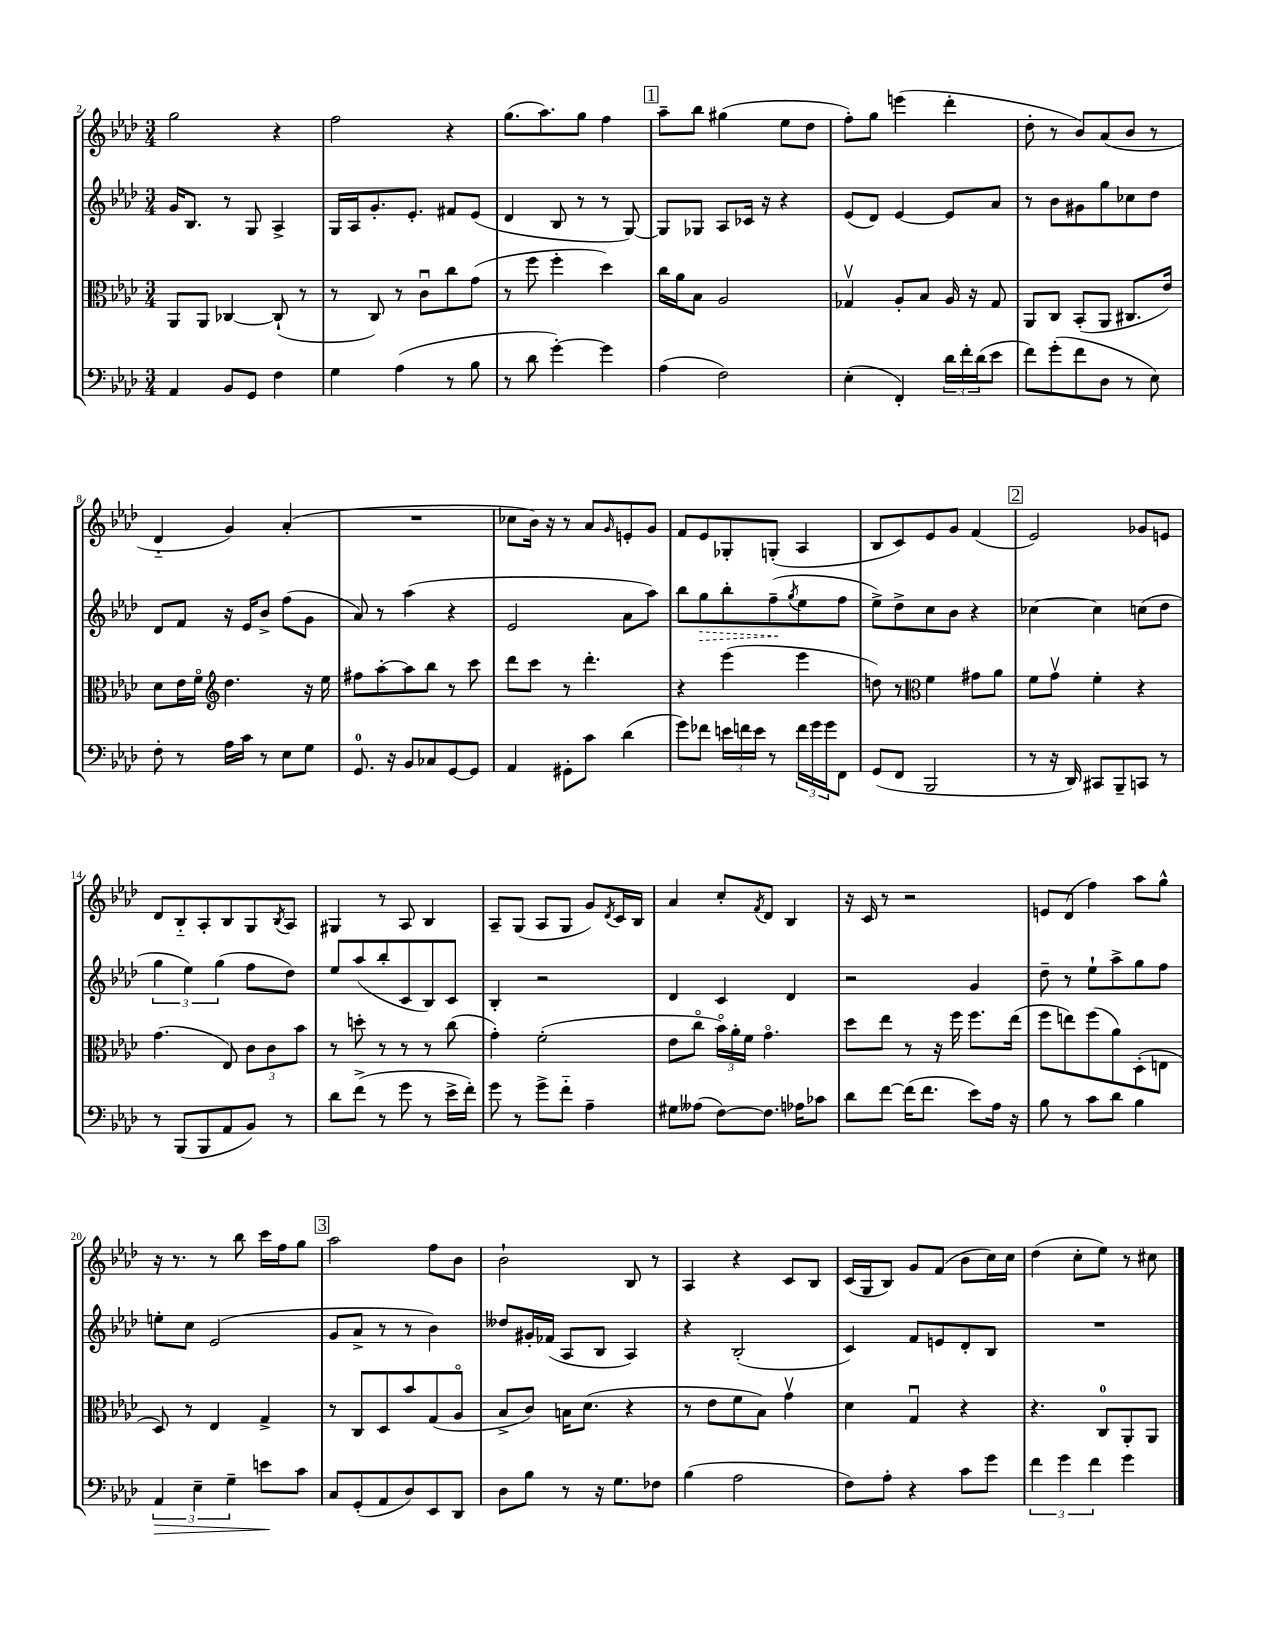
<<
\new StaffGroup <<
\new Staff = "s0" {
    \clef treble \key aes \major \numericTimeSignature \time 3/4
    g''2 r4 |
    f''2 r4 |
    g''8.( aes''8.) g''8 f''4 |
    \mark \markup { \box "1" } aes''8-- bes''8 gis''4( ees''8 des''8 |
    f''8-.) g''8 e'''4( des'''4-. |
    des''8-. r8 bes'8) aes'8( bes'8 r8 |
    des'4-_ g'4) aes'4-.( |
    R2. |
    ces''8 bes'16) r16 r8 aes'8 \grace { g'16 } e'8-. g'8 |
    f'8 ees'8 ges8-. g8-.( aes4 |
    bes8 c'8) ees'8 g'8 f'4( |
    \mark \markup { \box "2" } ees'2) ges'8 e'8 |
    des'8 bes8-_ aes8-. bes8 g8 \acciaccatura { bes8 } aes8 |
    gis4 r8 aes8 bes4 |
    aes8-- g8( aes8 g8 g'8) \acciaccatura { des'8 } c'16 bes16 |
    aes'4 c''8-. \acciaccatura { f'8 } des'8 bes4 |
    r16 c'16 r8 r2 |
    e'8 des'8( f''4) aes''8 g''8-^ |
    r16 r8. r8 bes''8 c'''16 f''16 g''8 |
    \mark \markup { \box "3" } aes''2 f''8 bes'8 |
    bes'2-! bes8 r8 |
    aes4 r4 c'8 bes8 |
    c'16( g16 bes8) g'8 f'8( bes'8 c''16) c''16 |
    des''4( c''8-. ees''8) r8 cis''8 \bar "|." |
}
\new Staff = "s1" {
    \clef treble \key aes \major \numericTimeSignature \time 3/4
    g'16 bes8. r8 g8 aes4-> |
    g16 aes16 g'8.-. ees'8.-. fis'8 ees'8( |
    des'4 bes8 r8 r8 g8~) |
    \mark \markup { \box "1" } g8 ges8 aes8 ces'16 r16 r4 |
    ees'8( des'8) ees'4~ ees'8 aes'8 |
    r8 bes'8 gis'8 g''8 ces''8 des''8 |
    des'8 f'8 r16 ees'16 bes'8-> f''8( g'8 |
    aes'8) r8 aes''4( r4 |
    ees'2 aes'8 aes''8) |
    bes''8 \once \override Hairpin.style = #'dashed-line g''8\> bes''8-. f''8--\!( \acciaccatura { g''8 } ees''8 f''8 |
    ees''8->) des''8-> c''8 bes'8 r4 |
    \mark \markup { \box "2" } ces''4~ ces''4 c''8( des''8 |
    \tuplet 3/2 { g''4 ees''4) g''4( } f''8 des''8) |
    ees''8 aes''8( bes''8-. c'8 bes8) c'8 |
    bes4-. r2 |
    des'4 c'4 des'4 |
    r2 g'4 |
    des''8-- r8 ees''8-! aes''8-> g''8 f''8 |
    e''8-. c''8 ees'2( |
    \mark \markup { \box "3" } g'8 aes'8-> r8 r8 bes'4) |
    deses''8 gis'16-. fes'16( aes8 bes8 aes4) |
    r4 bes2-.( |
    c'4) f'8 e'8 des'8-. bes8 |
    R2. \bar "|." |
}
\new Staff = "s2" {
    \clef alto \key aes \major \numericTimeSignature \time 3/4
    aes,8 aes,8 ces4~ ces8-!( r8 |
    r8 c8) r8 c'8\downbow c''8 g'8( |
    r8 f''8 f''4-. des''4) |
    \mark \markup { \box "1" } c''16 aes'16 bes8 aes2 |
    ges4\upbow aes8-. bes8 aes16 r16 ges8 |
    aes,8 c8 bes,8-.( aes,8 cis8. ees'16) |
    des'8 ees'16 f'16\flageolet \clef treble des''4. r16 ees''16 |
    fis''8 aes''8~-. aes''8 bes''8 r8 c'''8 |
    des'''8 c'''8 r8 des'''4.-. |
    r4 ees'''4( ees'''4 |
    d''8) r8 \clef alto f'4 gis'8 aes'8 |
    \mark \markup { \box "2" } f'8 g'8\upbow f'4-. r4 |
    g'4.( ees8) \tuplet 3/2 { c'8 c'8 bes'8 } |
    r8 d''8-. r8 r8 r8 c''8( |
    g'4-.) f'2-.( |
    ees'8 c''8\flageolet \tuplet 3/2 { bes'16\flageolet) aes'16-. f'16 } g'4.\flageolet |
    des''8 ees''8 r8 r16 f''16 f''8. ees''16( |
    f''8 e''8) f''8( aes'8) des8-.( e8 |
    des8) r8 ees4 g4-> |
    \mark \markup { \box "3" } r8 c8 des8 bes'8 g8( aes8\flageolet |
    bes8-> c'8) b16 des'8.( r4 |
    r8 ees'8 f'8 bes8) g'4\upbow |
    des'4 g4\downbow r4 |
    r4. c8-0 aes,8-. aes,8 \bar "|." |
}
\new Staff = "s3" {
    \clef bass \key aes \major \numericTimeSignature \time 3/4
    aes,4 bes,8 g,8 f4 |
    g4 aes4( r8 bes8 |
    r8 des'8 g'4~-.) g'4 |
    \mark \markup { \box "1" } aes4( f2) |
    ees4-.( f,4-.) \tuplet 3/2 { des'16 f'16-. des'16( } ees'8 |
    f'8) g'8-.( f'8 des8 r8 ees8) |
    f8-. r8 aes16 c'16 r8 ees8 g8 |
    g,8.-0 r16 bes,8 ces8 g,8~ g,8 |
    aes,4 gis,8-. c'8 des'4( |
    g'8) fes'8 \tuplet 3/2 { e'16 f'16 e'16 } r8 \tuplet 3/2 { f'16 g'16 g'16 } f,8 |
    g,8( f,8 bes,,2 |
    \mark \markup { \box "2" } r8 r16 des,16) cis,8 bes,,8-- c,8 r8 |
    r8 bes,,8( bes,,8 aes,8 bes,8) r8 |
    des'8 f'8->( r8 g'8 r8 ees'16-> f'16-.) |
    g'8 r8 g'8-> f'8-_ aes4-- |
    gis8 aeses8( f8~) f8. aes16 ces'8 |
    des'8 f'8~ f'16( f'8. ees'8) aes16 r16 |
    bes8 r8 c'8 des'8 bes4 |
    \tuplet 3/2 { aes,4\> ees4-- g4-- } e'8\! c'8 |
    \mark \markup { \box "3" } c8 g,8-.( aes,8 des8) ees,8 des,8 |
    des8 bes8 r8 r16 g8. fes8 |
    bes4( aes2 |
    f8) aes8-. r4 c'8 g'8 |
    \tuplet 3/2 { f'4 g'4 f'4 } g'4 \bar "|." |
}
>>
>>
\layout { \context { \Score currentBarNumber = #2 } }
